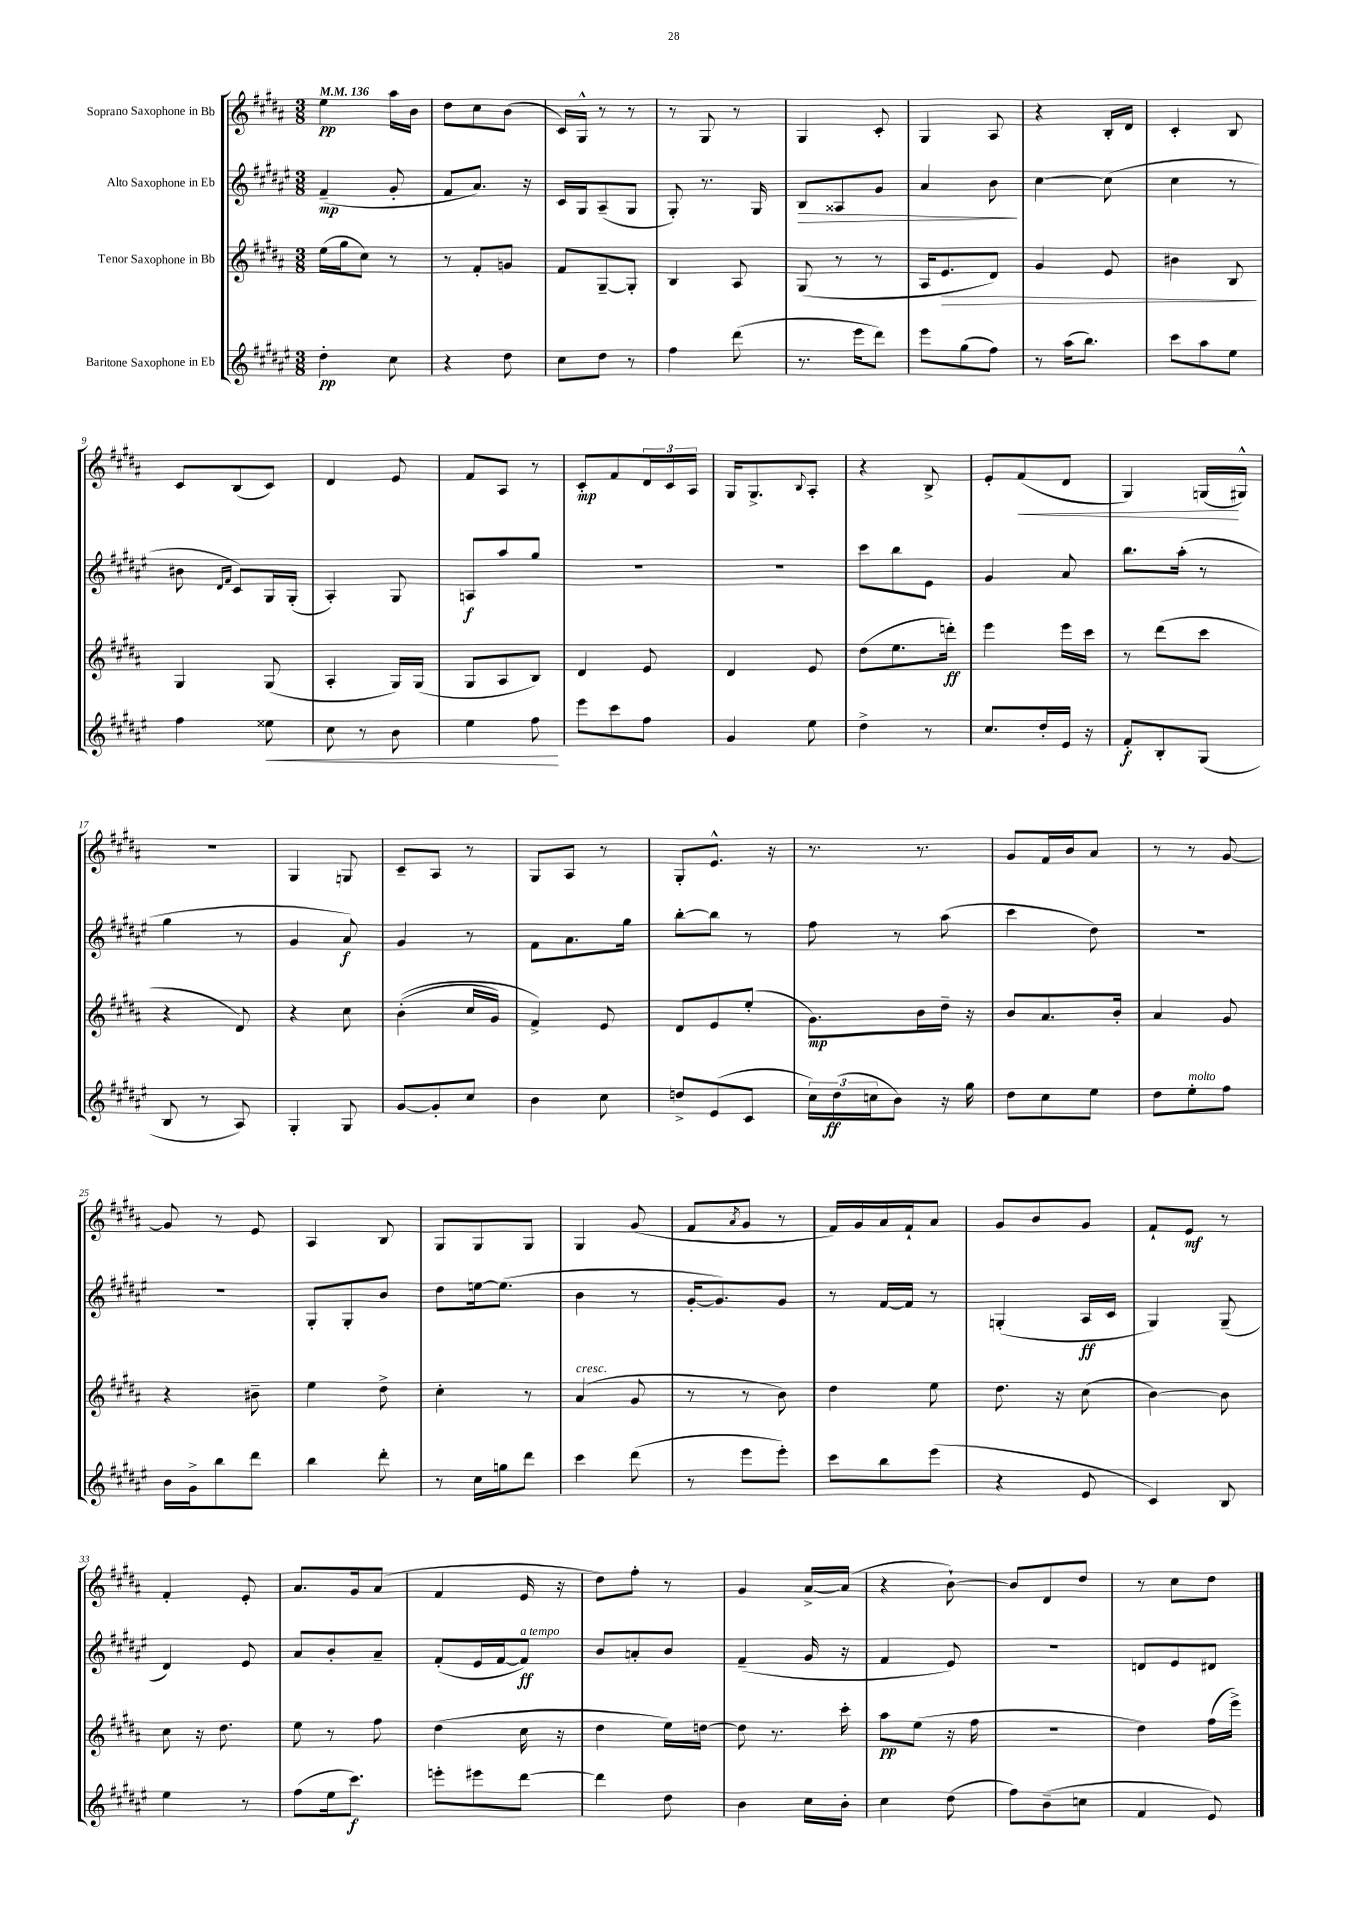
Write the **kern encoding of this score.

**kern	**dynam	**kern	**dynam	**kern	**dynam	**kern	**dynam
*part4	*part4	*part3	*part3	*part2	*part2	*part1	*part1
*staff4	*staff4	*staff3	*staff3	*staff2	*staff2	*staff1	*staff1
*I"Baritone Saxophone in Eb	*	*I"Tenor Saxophone in Bb	*	*I"Alto Saxophone in Eb	*	*I"Soprano Saxophone in Bb	*
*clefG2	*	*clefG2	*	*clefG2	*	*clefG2	*
*k[f#c#g#d#a#e#]	*	*k[f#c#g#d#a#]	*	*k[f#c#g#d#a#e#]	*	*k[f#c#g#d#a#]	*
*M3/8	*	*M3/8	*	*M3/8	*	*M3/8	*
*MM136	*	*MM136	*	*MM136	*	*MM136	*
=1	=1	=1	=1	=1	=1	=1	=1
4dd#'\	pp	(16ee\LL	.	(4f#~/	mp	4ee\	pp
.	.	16gg#\J	.	.	.	.	.
.	.	8cc#\J)	.	.	.	.	.
8cc#\	.	8r	.	8g#'/	.	16aa#\LL	.
.	.	.	.	.	.	16b\JJ	.
=2	=2	=2	=2	=2	=2	=2	=2
4r	.	8r	.	8f#/L	.	8dd#\L	.
.	.	8f#'/L	.	8.a#/J)	.	8cc#\	.
8dd#\	.	8gn/J	.	.	.	(8b\J	.
.	.	.	.	16r	.	.	.
=3	=3	=3	=3	=3	=3	=3	=3
8cc#\L	.	8f#/L	.	16c#/LL	.	16c#/LL)	.
.	.	.	.	16G#/J	.	16G#^^/JJ	.
8dd#\J	.	[8G#~/	.	(8A#~/	.	8r	.
8r	.	8G#'/J]	.	8G#/J	.	8r	.
=4	=4	=4	=4	=4	=4	=4	=4
4ff#\	.	4B/	.	8G#'/)	.	8r	.
.	.	.	.	8.r	.	8G#/	.
(8ddd#\	.	8A#/	.	.	.	8r	.
.	.	.	.	16G#/	.	.	.
=5	=5	=5	=5	=5	=5	=5	=5
!	!	!	!	!	!LO:HP:b	!	!
8.r	.	(8G#/	.	8B/L	>	4G#/	.
.	.	8r	.	8A##X/	.	.	.
16eee#\KL	.	.	.	.	.	.	.
8ddd#\J)	.	8r	.	8g#/J	.	8c#'/	.
=6	=6	=6	=6	=6	=6	=6	=6
8eee#\L	.	16A#/KL	.	4a#/	.	4G#/	.
!	!	!	!LO:HP:b	!	!	!	!
.	.	8.e/	>	.	.	.	.
(8gg#\	.	.	.	.	.	.	.
8ff#\J)	.	8d#/J)	.	8b\	.	8A#/	.
.	.	.	.	.	]	.	.
=7	=7	=7	=7	=7	=7	=7	=7
8r	.	4g#/	.	[4cc#\	.	4r	.
(16aa#\KL	.	.	.	.	.	.	.
8.bb\J)	.	.	.	.	.	.	.
.	.	8e/	.	(8cc#\]	.	16B'/LL	.
.	.	.	.	.	.	16d#/JJ	.
=8	=8	=8	=8	=8	=8	=8	=8
8ccc#\L	.	4b#X\	.	4cc#\	.	4c#'/	.
8aa#\	.	.	.	.	.	.	.
8ee#\J	.	8B/	.	8r	.	8B/	.
.	.	.	]	.	.	.	.
!!LO:LB:g=z
=9	=9	=9	=9	=9	=9	=9	=9
4ff#\	.	4G#/	.	8b#X\	.	8c#/L	.
.	.	.	.	16qqd#/LL	.	.	.
.	.	.	.	16qqf#/JJ	.	.	.
.	.	.	.	8c#/L)	.	(8B/	.
!	!LO:HP:b	!	!	!	!	!	!
8ee##X\	<	(8G#/	.	16G#/L	.	8c#/J)	.
.	.	.	.	(16G#'/JJ	.	.	.
=10	=10	=10	=10	=10	=10	=10	=10
8cc#\	.	4A#'/	.	4A#'/)	.	4d#/	.
8r	.	.	.	.	.	.	.
8b\	.	16G#/LL)	.	8G#/	.	8e/	.
.	.	(16G#/JJ	.	.	.	.	.
=11	=11	=11	=11	=11	=11	=11	=11
4ee#\	.	8G#/L	.	8An/L	f	8f#/L	.
.	.	8A#/	.	8aa#/	.	8A#/J	.
8ff#\	.	8B/J)	.	8gg#/J	.	8r	.
.	[	.	.	.	.	.	.
=12	=12	=12	=12	=12	=12	=12	=12
8eee#\L	.	4d#/	.	4.r	.	8c#'/L	mp
8ccc#\	.	.	.	.	.	8f#/	.
8ff#\J	.	8e/	.	.	.	24d#/L	.
.	.	.	.	.	.	24c#/	.
.	.	.	.	.	.	24A#/JJ	.
=13	=13	=13	=13	=13	=13	=13	=13
4g#/	.	4d#/	.	4.r	.	16G#/KL	.
.	.	.	.	.	.	8.G#^/	.
.	.	.	.	.	.	8qqB/	.
8ee#\	.	8e/	.	.	.	8A#'/J	.
=14	=14	=14	=14	=14	=14	=14	=14
4dd#^\	.	(8dd#\L	.	8ccc#\L	.	4r	.
.	.	8.ee\	.	8bb\	.	.	.
8r	.	.	.	8e#\J	.	8B^/	.
.	.	16dddn'\Jk)	ff	.	.	.	.
=15	=15	=15	=15	=15	=15	=15	=15
8.cc#/L	.	4eee\	.	4g#/	.	8e'/L	.
!	!	!	!	!	!	!	!LO:HP:b
.	.	.	.	.	.	(8f#/	<
16dd#'/L	.	.	.	.	.	.	.
16e#/JJ	.	16eee\LL	.	8a#/	.	8d#/J	.
16r	.	16ccc#\JJ	.	.	.	.	.
=16	=16	=16	=16	=16	=16	=16	=16
8f#'/L	f	8r	.	8.bb\L	.	4G#/)	.
8B'/	.	(8ddd#\L	.	.	.	.	.
.	.	.	.	(16aa#'\Jk	.	.	.
(8G#/J	.	8ccc#\J	.	8r	.	(16Gn/LL	.
.	.	.	.	.	.	16G#X^^/JJ)	[
!!LO:LB:g=z
=17	=17	=17	=17	=17	=17	=17	=17
8B/	.	4r	.	4gg#\	.	4.r	.
8r	.	.	.	.	.	.	.
8A#/)	.	8d#/)	.	8r	.	.	.
=18	=18	=18	=18	=18	=18	=18	=18
4G#'/	.	4r	.	4g#/	.	4G#/	.
8G#/	.	8cc#\	.	8a#/)	f	8Gn/	.
=19	=19	=19	=19	=19	=19	=19	=19
[8g#/L	.	((4b'\	.	4g#/	.	8c#~/L	.
8g#'/]	.	.	.	.	.	8A#/J	.
8cc#/J	.	16cc#/LL	.	8r	.	8r	.
.	.	16g#/JJ)	.	.	.	.	.
=20	=20	=20	=20	=20	=20	=20	=20
4b\	.	4f#^/)	.	8f#\L	.	8G#/L	.
.	.	.	.	8.a#\	.	8A#/J	.
8cc#\	.	8e/	.	.	.	8r	.
.	.	.	.	16gg#\Jk	.	.	.
=21	=21	=21	=21	=21	=21	=21	=21
8ddn^/L	.	8d#/L	.	[8bb'\L	.	8G#'/L	.
(8e#/	.	8e/	.	8bb\J]	.	8.e^^/J	.
8c#/J	.	(8ee'/J	.	8r	.	.	.
.	.	.	.	.	.	16r	.
=22	=22	=22	=22	=22	=22	=22	=22
24cc#\LL)	.	8.g#\L)	mp	8ff#\	.	8.r	.
(24dd#\	ff	.	.	.	.	.	.
24ccn\J	.	.	.	.	.	.	.
8b\J)	.	.	.	8r	.	.	.
.	.	16b\L	.	.	.	8.r	.
16r	.	16dd#~\JJ	.	(8aa#\	.	.	.
16gg#\	.	16r	.	.	.	.	.
=23	=23	=23	=23	=23	=23	=23	=23
8dd#\L	.	8b/L	.	4ccc#\	.	8g#/L	.
8cc#\	.	8.a#/	.	.	.	16f#/L	.
.	.	.	.	.	.	16b/J	.
8ee#\J	.	.	.	8dd#\)	.	8a#/J	.
.	.	16b'/Jk	.	.	.	.	.
=24	=24	=24	=24	=24	=24	=24	=24
8dd#\L	.	4a#/	.	4.r	.	8r	.
!LO:TX:a:i:t=molto	!	!	!	!	!	!	!
8ee#'\	.	.	.	.	.	8r	.
8ff#\J	.	8g#/	.	.	.	[8g#/	.
!!LO:LB:g=z
=25	=25	=25	=25	=25	=25	=25	=25
16b\LL	.	4r	.	4.r	.	8g#/]	.
16g#^\J	.	.	.	.	.	.	.
8bb\	.	.	.	.	.	8r	.
8ddd#\J	.	8b#X~\	.	.	.	8e/	.
=26	=26	=26	=26	=26	=26	=26	=26
4bb\	.	4ee\	.	8G#'/L	.	4A#/	.
.	.	.	.	8G#'/	.	.	.
8ddd#'\	.	8dd#^\	.	8b/J	.	8B/	.
=27	=27	=27	=27	=27	=27	=27	=27
8r	.	4cc#'\	.	8dd#\L	.	8G#/L	.
16cc#\LL	.	.	.	[16een\k	.	8G#/	.
16ggn\J	.	.	.	(8.ee\J]	.	.	.
8ddd#\J	.	8r	.	.	.	8G#/J	.
=28	=28	=28	=28	=28	=28	=28	=28
!	!	!LO:TX:a:i:t=cresc.	!	!	!	!	!
4ccc#\	.	(4a#/	.	4b\	.	4G#/	.
(8ddd#\	.	8g#/	.	8r	.	(8g#/	.
=29	=29	=29	=29	=29	=29	=29	=29
8r	.	8r	.	[16g#'/KL	.	8f#/L	.
.	.	.	.	8.g#/])	.	.	.
.	.	.	.	.	.	8qa#/	.
8eee#\L	.	8r	.	.	.	8g#/J	.
8eee#'\J)	.	8b\)	.	8g#/J	.	8r	.
=30	=30	=30	=30	=30	=30	=30	=30
8ccc#\L	.	4dd#\	.	8r	.	16f#/LL)	.
.	.	.	.	.	.	16g#/	.
8bb\	.	.	.	[16f#/LL	.	16a#/	.
.	.	.	.	16f#/JJ]	.	16f#`/J	.
(8eee#\J	.	8ee\	.	8r	.	8a#/J	.
=31	=31	=31	=31	=31	=31	=31	=31
4r	.	8.dd#\	.	(4Gn'/	.	8g#/L	.
.	.	.	.	.	.	8b/	.
.	.	16r	.	.	.	.	.
8e#/	.	(8cc#\	.	16A#/LL	ff	8g#/J	.
.	.	.	.	16c#/JJ	.	.	.
=32	=32	=32	=32	=32	=32	=32	=32
4c#/)	.	[4b\)	.	4G#/)	.	8f#`/L	.
.	.	.	.	.	.	8e/J	mf
8B/	.	8b\]	.	(8G#~/	.	8r	.
!!LO:LB:g=z
=33	=33	=33	=33	=33	=33	=33	=33
4ee#\	.	8cc#\	.	4d#/)	.	4f#'/	.
.	.	16r	.	.	.	.	.
.	.	8.dd#\	.	.	.	.	.
8r	.	.	.	8e#/	.	8e'/	.
=34	=34	=34	=34	=34	=34	=34	=34
(8ff#\L	.	8ee\	.	8a#/L	.	8.a#/L	.
16ee#\k	.	8r	.	8b'/	.	.	.
8.ccc#\J)	f	.	.	.	.	16g#/k	.
.	.	8ff#\	.	8a#~/J	.	(8a#/J	.
=35	=35	=35	=35	=35	=35	=35	=35
8eeen'\L	.	(4dd#\	.	(8f#'/L	.	4f#/	.
8eee#X\	.	.	.	16e#/L	.	.	.
.	.	.	.	[16f#/J	.	.	.
!	!	!	!	!LO:TX:a:i:t=a tempo	!	!	!
[8ddd#\J	.	16cc#\	.	8f#/J])	ff	16e/	.
.	.	16r	.	.	.	16r	.
=36	=36	=36	=36	=36	=36	=36	=36
4ddd#\]	.	4dd#\	.	8b/L	.	8dd#\L)	.
.	.	.	.	8an'/	.	8ff#'\J	.
8dd#\	.	16ee\LL)	.	8b/J	.	8r	.
.	.	[16ddn\JJ	.	.	.	.	.
=37	=37	=37	=37	=37	=37	=37	=37
4b\	.	8dd\]	.	(4f#~/	.	4g#/	.
.	.	8.r	.	.	.	.	.
16cc#\LL	.	.	.	16g#/	.	[16a#^/LL	.
16b'\JJ	.	16ccc#'\	.	16r	.	(16a#/JJ]	.
=38	=38	=38	=38	=38	=38	=38	=38
4cc#\	.	8aa#\L	pp	4f#/	.	4r	.
.	.	(8ee\J	.	.	.	.	.
(8dd#\	.	16r	.	8e#/)	.	[8b`\)	.
.	.	16ff#\	.	.	.	.	.
=39	=39	=39	=39	=39	=39	=39	=39
8ff#\L)	.	4.r	.	4.r	.	8b/L]	.
(8b~\	.	.	.	.	.	8d#/	.
8ccn\J	.	.	.	.	.	8dd#/J	.
=40	=40	=40	=40	=40	=40	=40	=40
4f#/	.	4dd#\)	.	8dn/L	.	8r	.
.	.	.	.	8e#/	.	8cc#\L	.
8e#/)	.	(16ff#\LL	.	8d#X/J	.	8dd#\J	.
.	.	16eee^\JJ)	.	.	.	.	.
==	==	==	==	==	==	==	==
*-	*-	*-	*-	*-	*-	*-	*-
